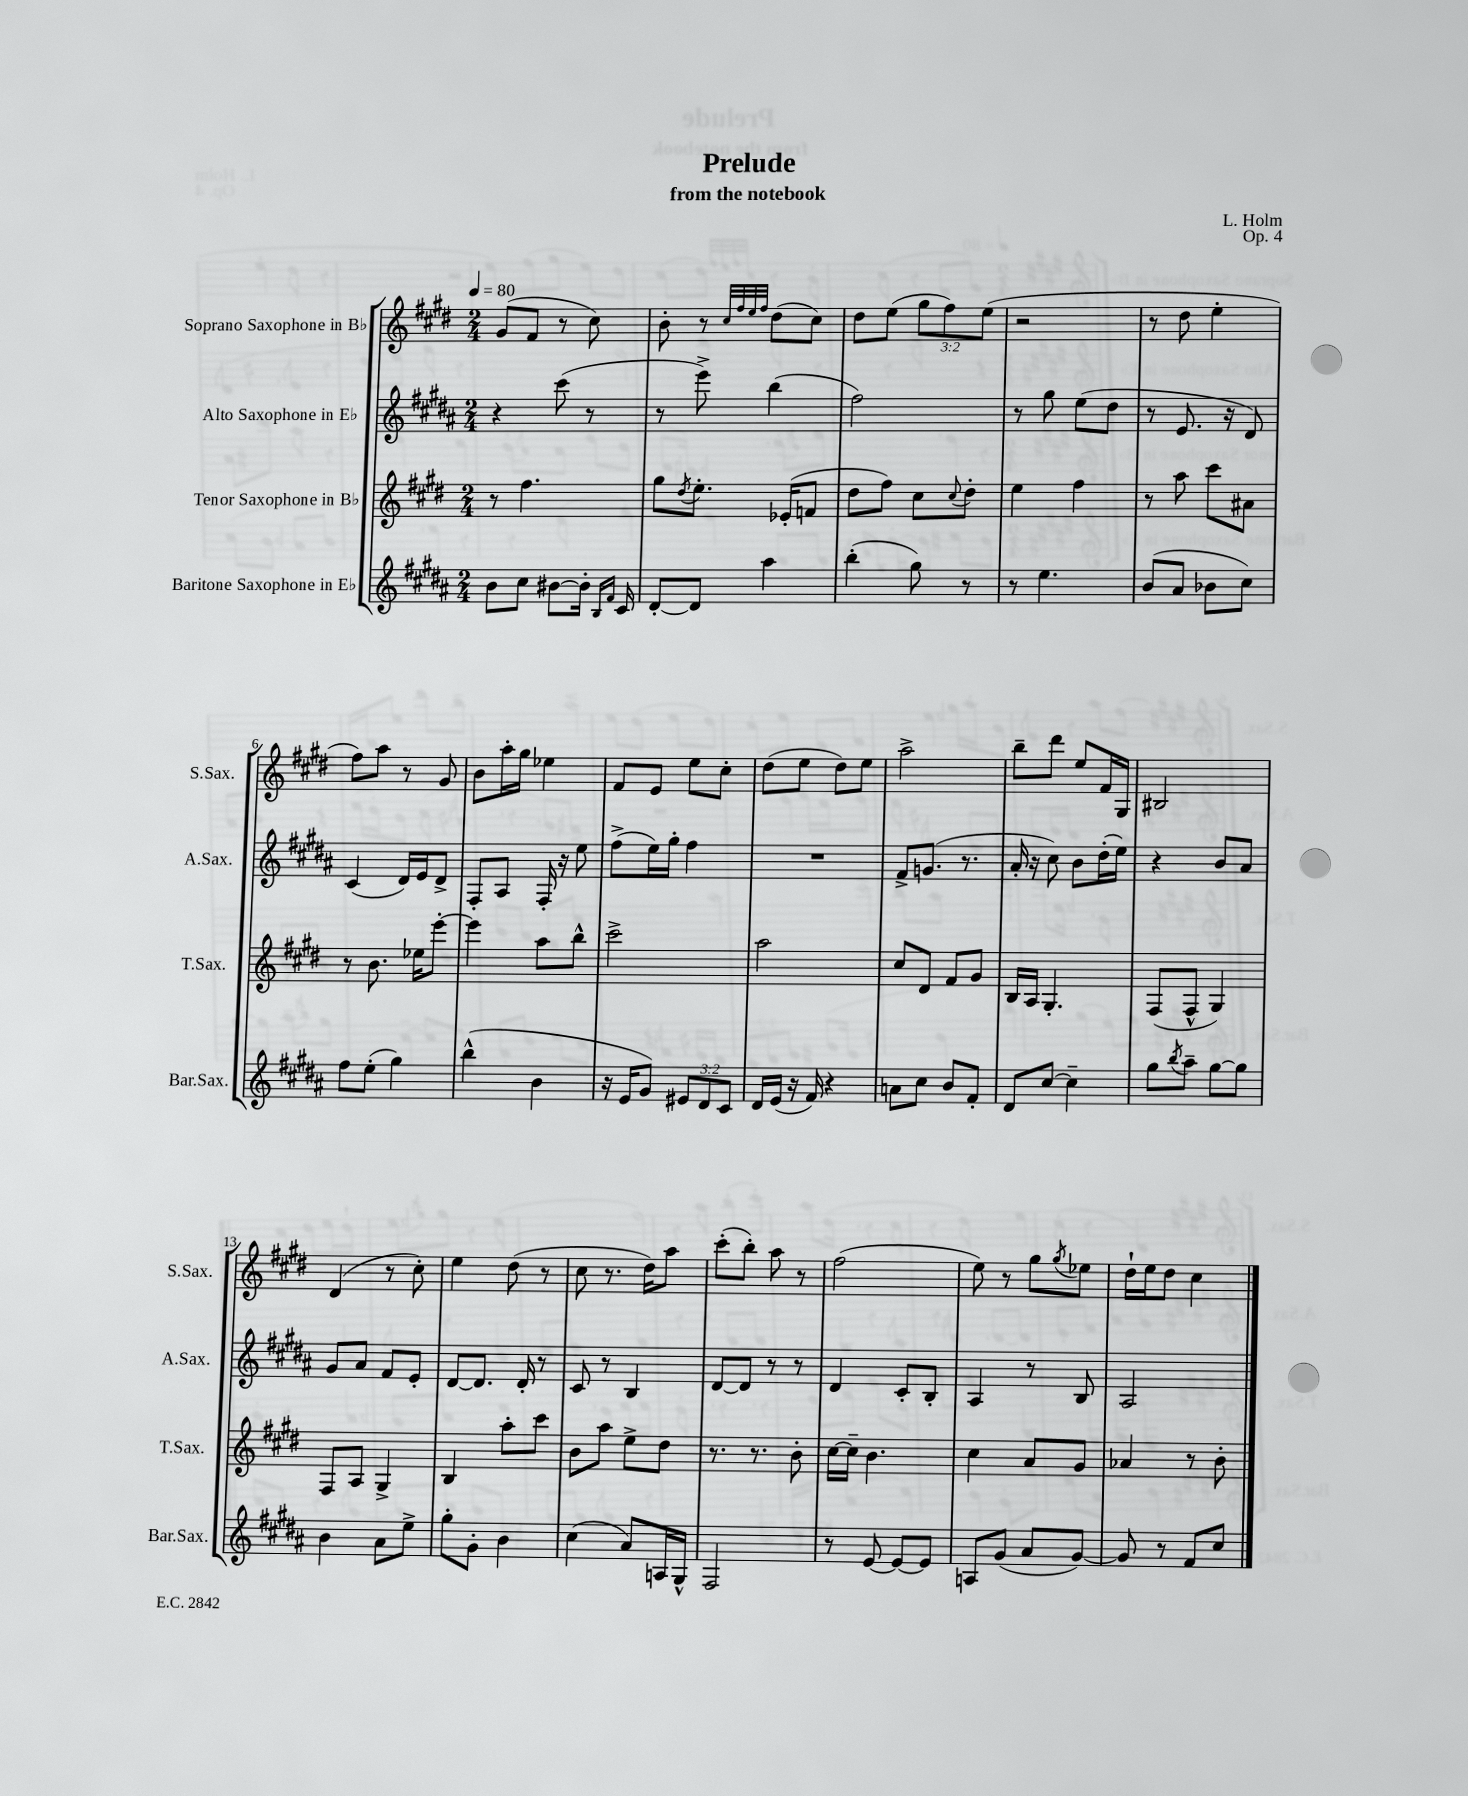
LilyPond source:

\header { title = "Prelude" composer = "L. Holm" subtitle = "from the notebook" opus = "Op. 4" }
<<
\new StaffGroup <<
\new Staff = "s0" \with { instrumentName = "Soprano Saxophone in Bb" shortInstrumentName = "S.Sax." } {
    \clef treble \key e \major \numericTimeSignature \time 2/4 \override Staff.TupletNumber.text = #tuplet-number::calc-fraction-text \tempo 4 = 80
    gis'8( fis'8 r8 cis''8) |
    b'8-. r8 \grace { cis''32 fis''32 e''32 fis''32 } dis''8( cis''8) |
    dis''8 e''8( \tuplet 3/2 { gis''8 fis''8) e''8( } |
    r2 |
    r8 dis''8 e''4-. |
    fis''8) a''8 r8 gis'8 |
    b'8 a''16-. gis''16 ees''4 |
    fis'8 e'8 e''8 cis''8-. |
    dis''8( e''8 dis''8) e''8 |
    a''2-> |
    b''8-- dis'''8 e''8 fis'16 gis16 |
    bis2 |
    dis'4( r8 cis''8-.) |
    e''4 dis''8( r8 |
    cis''8 r8. dis''16) a''8 |
    cis'''8-.( b''8-.) a''8 r8 |
    fis''2( |
    e''8) r8 gis''8 \acciaccatura { gis''8 } ees''8 |
    dis''16-! e''16 dis''8 cis''4 \bar "|." |
}
\new Staff = "s1" \with { instrumentName = "Alto Saxophone in Eb" shortInstrumentName = "A.Sax." } {
    \clef treble \key b \major \numericTimeSignature \time 2/4
    r4 cis'''8( r8 |
    r8 e'''8->) b''4( |
    fis''2) |
    r8 gis''8 e''8( dis''8 |
    r8 e'8. r16 dis'8) |
    cis'4( dis'16) e'16 dis'8-> |
    fis8-. ais8 fis16-. r16 e''8 |
    fis''8->( e''16) gis''16-. fis''4 |
    R2 |
    fis'8-> g'8.( r8. |
    ais'16-. r16 cis''8) b'8 dis''16-.( e''16) |
    r4 b'8 ais'8 |
    gis'8 ais'8 fis'8 e'8-. |
    dis'8~ dis'8. dis'16-. r8 |
    cis'8 r8 b4 |
    dis'8~ dis'8 r8 r8 |
    dis'4 cis'8-. b8-. |
    ais4 r8 b8 |
    ais2 \bar "|." |
}
\new Staff = "s2" \with { instrumentName = "Tenor Saxophone in Bb" shortInstrumentName = "T.Sax." } {
    \clef treble \key e \major \numericTimeSignature \time 2/4
    r8 fis''4. |
    gis''8 \acciaccatura { dis''8 } e''8.-. ees'16-.( f'8 |
    dis''8 fis''8) cis''8 \appoggiatura { cis''8 } dis''8-. |
    e''4 fis''4 |
    r8 a''8 cis'''8 ais'8 |
    r8 b'8. ees''16 e'''8~-. |
    e'''4 a''8 b''8-^ |
    cis'''2-> |
    a''2 |
    cis''8 dis'8 fis'8 gis'8 |
    b16 a16 gis4.-. |
    fis8( fis8-^ gis4) |
    fis8 a8 gis4-> |
    b4 a''8-. cis'''8 |
    b'8 a''8 e''8-> dis''8 |
    r8. r8. b'8-. |
    cis''16~ cis''16-- b'4. |
    cis''4 a'8 gis'8 |
    aes'4 r8 b'8-. \bar "|." |
}
\new Staff = "s3" \with { instrumentName = "Baritone Saxophone in Eb" shortInstrumentName = "Bar.Sax." } {
    \clef treble \key b \major \numericTimeSignature \time 2/4 \override Staff.TupletNumber.text = #tuplet-number::calc-fraction-text
    b'8 cis''8 bis'8~ bis'16-. \grace { b16 fis'16 } cis'16 |
    dis'8~-. dis'8 ais''4 |
    b''4-.( gis''8) r8 |
    r8 e''4. |
    b'8( ais'8 bes'8 cis''8) |
    fis''8 e''8-.( gis''4) |
    b''4-^( b'4 |
    r16 e'16 gis'8) \tuplet 3/2 { eis'8 dis'8 cis'8 } |
    dis'16 e'16( r16 fis'16) r4 |
    a'8 cis''8 b'8 fis'8-. |
    dis'8 cis''8~ cis''4-- |
    gis''8 \acciaccatura { b''8 } ais''8-- gis''8~ gis''8 |
    b'4 ais'8 e''8-> |
    gis''8-. gis'8-. b'4 |
    cis''4( ais'8) a16 gis16-^ |
    fis2 |
    r8 e'8~ e'8~ e'8 |
    a8 gis'8( ais'8 gis'8~) |
    gis'8 r8 fis'8 cis''8 \bar "|." |
}
>>
>>
